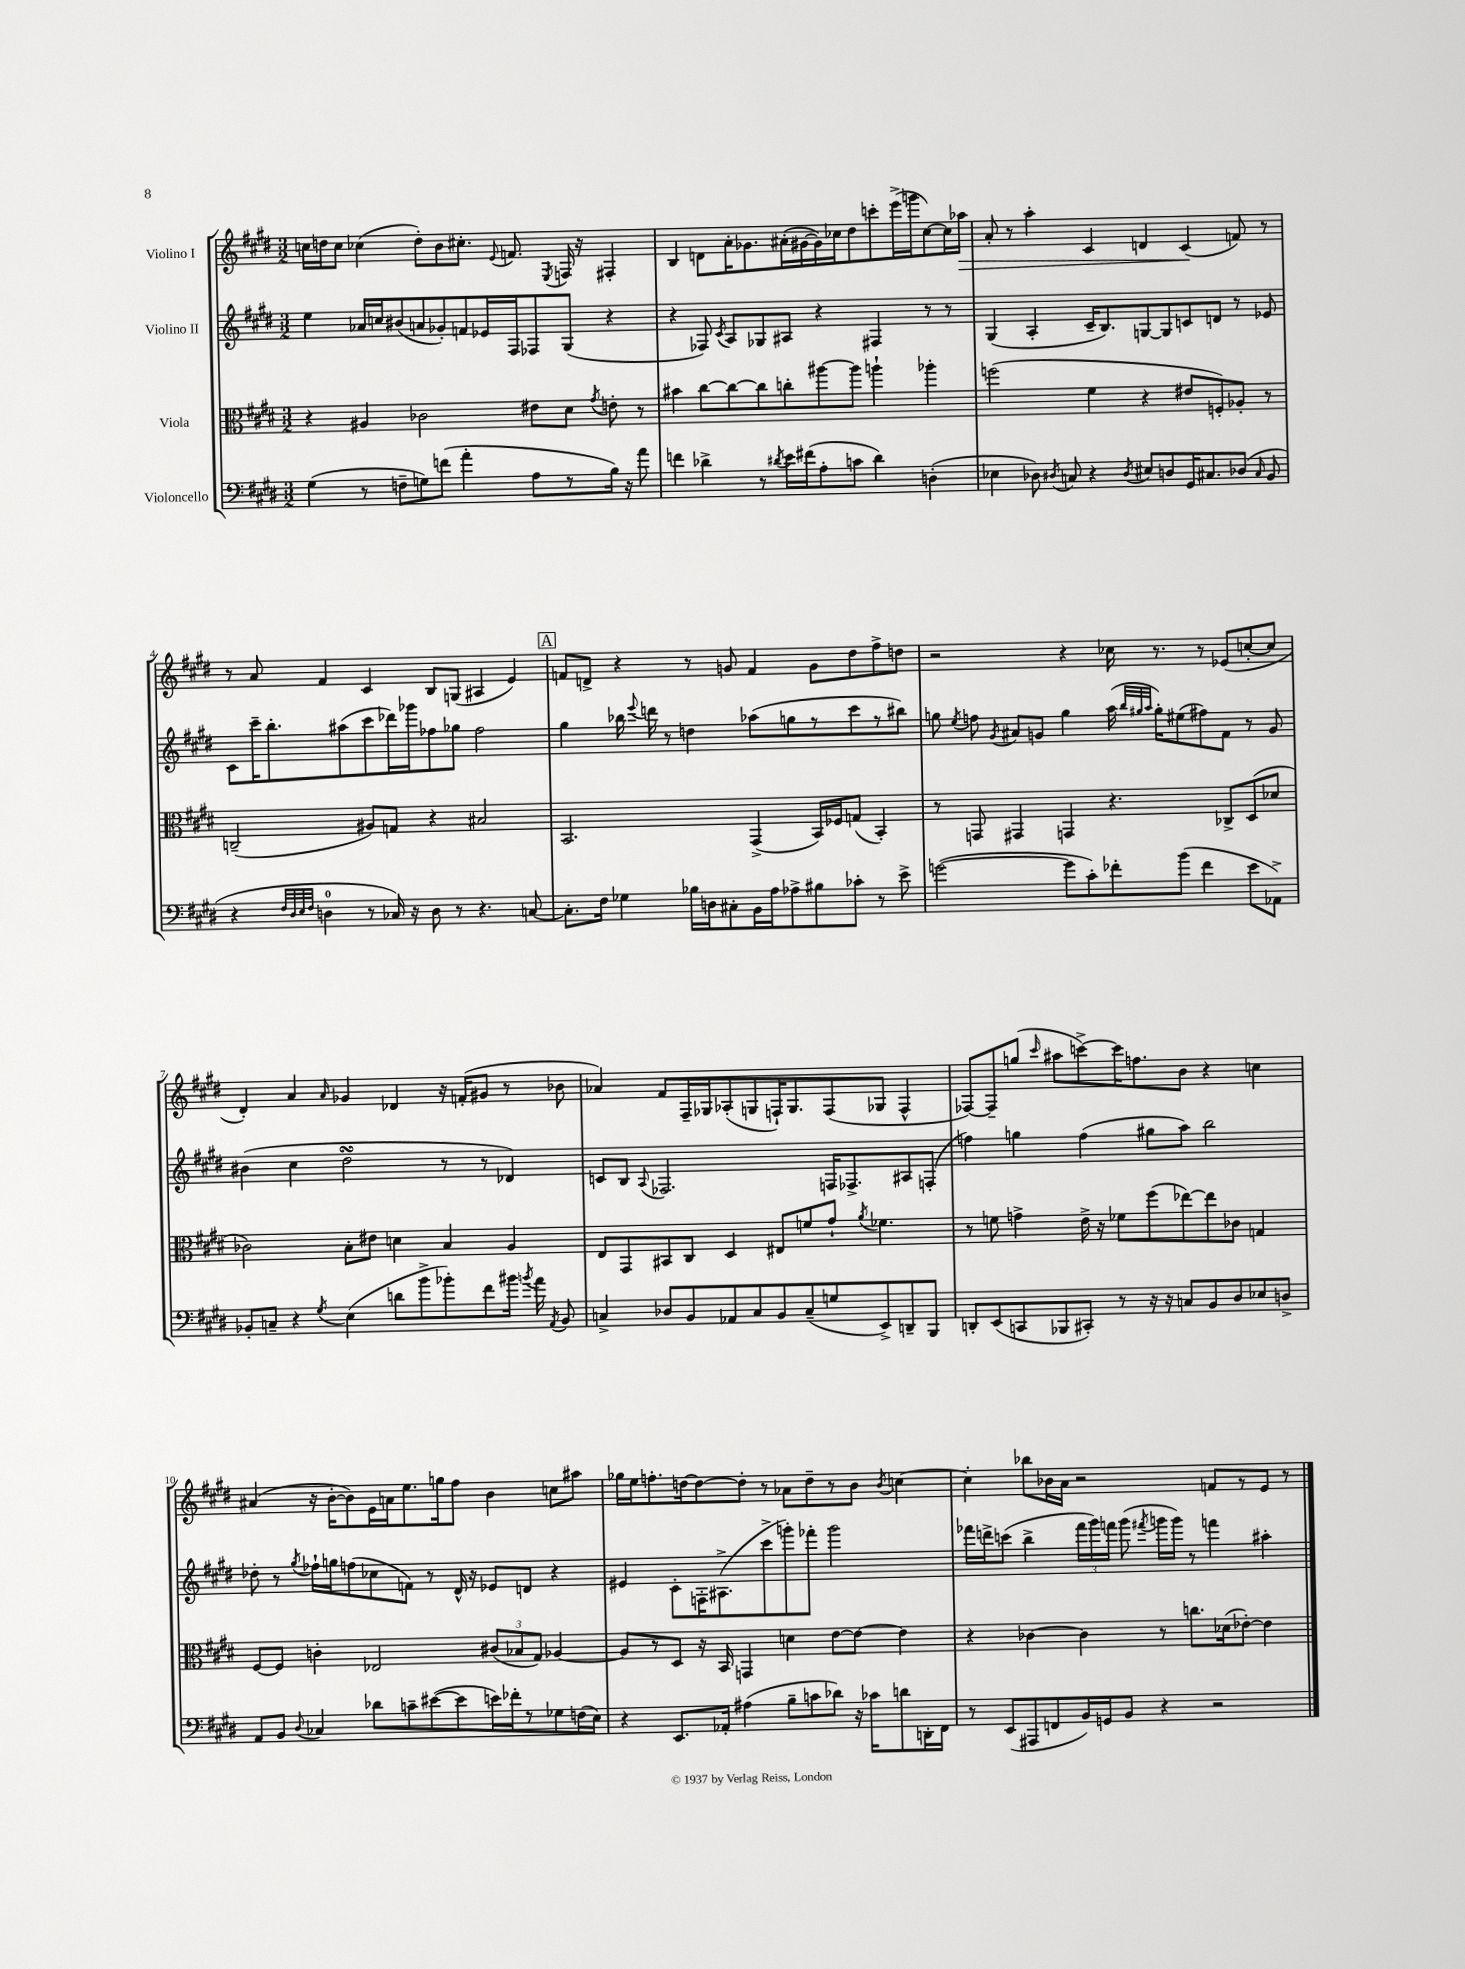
<<
\new StaffGroup <<
\new Staff = "s0" \with { instrumentName = "Violino I" } {
    \clef treble \key e \major \numericTimeSignature \time 3/2
    \autoBeamOff c''16[ d''16 c''8] ces''4( d''8[-.) b'8 cis''8.]-. \appoggiatura { e'8 } f'8. \acciaccatura { e8 } f16 r16 fis4-. |
    b4 d'8[ a'16-. ges'8. ais'16-.( gis'16~ gis'16) ces''16 dis''8 c'''8-. e'''16->( g'''16 ces''8~) ces''16 aes''16]\> |
    a'8-. r8 a''4-. cis'4 d'4 cis'4\!( f'8) r8 |
    r8 a'8 fis'4 cis'4 b8[ g8]( ais4 e'4) |
    \mark \markup { \box "A" } f'8[ d'8]-> r4 r8 g'8 f'4 g'8[ dis''8 fis''8-> d''8] |
    r2 r4 ces''16 r8. r8 ees'8[( c''8~-. c''8] |
    dis'4-.) a'4 \grace { a'16 } ges'4 des'4 r16 f'16[-.( gis'8] r8 bes'8 |
    aes'4) fis'8[ fis16-- ges16 aes8-.( g8 f16-!) g8. f8( ges8] f4-^ |
    fes8[~) fes8-- g''8]( \grace { cis'''16 } ais''8[ c'''8~->) c'''16 f''8. b'8] r4 c''4 |
    ais'4( r16 b'16[~-. b'8) e'16 a'16 e''8. g''16 fis''8] b'4 c''8[ ais''8] |
    ges''16[ e''16 f''8.-. d''16~ d''8~ d''8]-. r8 aes'8[ d''8-- r8 b'8] \acciaccatura { b'8 } c''4~ |
    c''4-. bes''8[ bes'16 a'16] r2 f'8[ r8 e'8] r8 \bar "|." |
}
\new Staff = "s1" \with { instrumentName = "Violino II" } {
    \clef treble \key e \major \numericTimeSignature \time 3/2
    \autoBeamOff e''4 aes'16[ c''16 bis'8( a'8 ges'8-.) f'8 ees'16 fis16 fes8 gis8]( r4 |
    r4 fes8) \acciaccatura { cis'8 } a8[ ges8 ais8] r4 fis4 r8 r8 |
    gis4( a4-. cis'16[-- b8.) g8~ g8 c'8 d'8] r8 ees'8 |
    cis'8[ cis'''16-- b''8.-. ais''8( cis'''8 des'''16) ges'''16 fes''8 ges''8] fes''2 |
    \mark \markup { \box "A" } gis''4 bes''16 \appoggiatura { e'''8 } d'''16 r8 d''4 aes''8[( g''8 r8 cis'''8 r8 bis''8]) |
    g''8 \acciaccatura { e''8 } f''8 \acciaccatura { gis'8 } ais'8[ g'8] g''4 a''16( \grace { b''32[ gis''32 a''32] } gis''16[-.) eis''8( fis''8) fis'8] r8 g'8 |
    bis'4( cis''4 dis''2\turn r8 r8 des'4) |
    c'8[ b8] \appoggiatura { a8 } fes2. f16[ fes8.-> ais8 f8]-.( |
    f''4) g''4 f''4( gis''8[ a''8]) b''2 |
    des''8-. r8 \acciaccatura { gis''8 } fes''16[-! g''16 f''8( ces''8 f'8]) r8 dis'16-^ r16 ees'8[ d'8] r4 |
    eis'4 cis'8[-. f16-. ais8.->( cis'''8-> g'''8-.) fes'''8]-. g'''2 |
    fes'''16[ d'''16-> c'''8]( b''4-> \tuplet 3/2 { fes'''16[ gis'''16) f'''16] } gis'''8( \acciaccatura { fis'''8 } g'''16[ g'''16]) r8 f'''4 ais''4-. \bar "|." |
}
\new Staff = "s2" \with { instrumentName = "Viola" } {
    \clef alto \key e \major \numericTimeSignature \time 3/2
    \autoBeamOff r4 ais4 ces'2 eis'8[ dis'8] \acciaccatura { gis'8 } e'8-. r8 |
    bis'4 cis''8[~ cis''8~ cis''8 c''8-. ais''8~ ais''8] a''4-! aes''4-. |
    f''2( fis'4 r4 eis'8[ f8-.) aes8]-. r8 |
    c2--( ais8[) g8] r4 bis2 |
    \mark \markup { \box "A" } b,2. gis,4->( b,16[) fes16 g8]( b,4-.) |
    r8 g,8 gis,4 g,4 r4. ces8[-> dis8( des'8] |
    ces'2) b8[-. eis'8] d'4 b4 a4 |
    e8[ gis,8 bis,8 cis8] dis4 eis8[ f'8 gis'8]-! \acciaccatura { a'8 } fes'4. |
    r8 f'8 g'4-> e'16-> r16 fes'8[ fis''8( ees''8~) ees''8 ces'8] g4 |
    fis8[~ fis8] c'4-. ees2 \tuplet 3/2 { cis'8[( bes8 gis8]) } aes4~ |
    aes8[ r8 dis8] r16 b,16 g,4 d'4 e'8[~ e'8]~ e'4 |
    r4 ces'4~ ces'4 r8 c''8.[ des'16( ees'8]~-.) ees'4 \bar "|." |
}
\new Staff = "s3" \with { instrumentName = "Violoncello" } {
    \clef bass \key e \major \numericTimeSignature \time 3/2
    \autoBeamOff gis4( r8 f8[-- g8) f'8]( a'4-. a8[ r8 b16]) r16 a'8 |
    f'4 des'4-> r8 \acciaccatura { dis'8 } e'16[ fis'16( a8-. c'8] dis'4) d4-.( |
    ees4 des8) \acciaccatura { dis8 } c8 r4 \acciaccatura { dis8 } eis8[ d8 gis,16 cis8. des8]( \grace { cis16 } b,8 |
    r4 \grace { fis32[ dis32 e32 fis32] } d4-0 r8 ces16) r16 d8 r8 r4. c8~ |
    \mark \markup { \box "A" } c8.[-. fis16] ges4 bes16[ d16 cis8-. b,16 a16 aes8-> bis8 ces'8]-. r8 e'8-> |
    g'2~( g'8[ cis'8-.) fes'8-. b'8]( fes'4 e'8[ aes,8]->) |
    bes,8[-. c8]-- r4 \acciaccatura { gis8 } e4( d'8[ b'8-> bes'8-.) fis'8 bis'16] \acciaccatura { b'8 } a'16 \acciaccatura { a,8 } bes,8 |
    c4-> des8[ b,8 aes,8 c8 b,8 c8--( g8 e,8->) d,8-- b,,8] |
    d,8[-. e,8( c,8 bes,,8 cis,8]-.) r8 r16 r16 c8[ b,8 dis8 ees8 d8]-> |
    a,8[ b,8] \appoggiatura { dis8 } ces4 des'8[ c'8-- eis'8~( eis'8 e'16) fes'16-. r8 ges8 f16( e16]) |
    r4 e,8.[ aes,16]-. ais4( b8[-- c'8 des'8]) r16 ces'16[ d'8 d,16-. fis,16] |
    r8 e,8[( ais,,8 f,8 b,16) g,16 b,8] r4 r2 \bar "|." |
}
>>
>>
